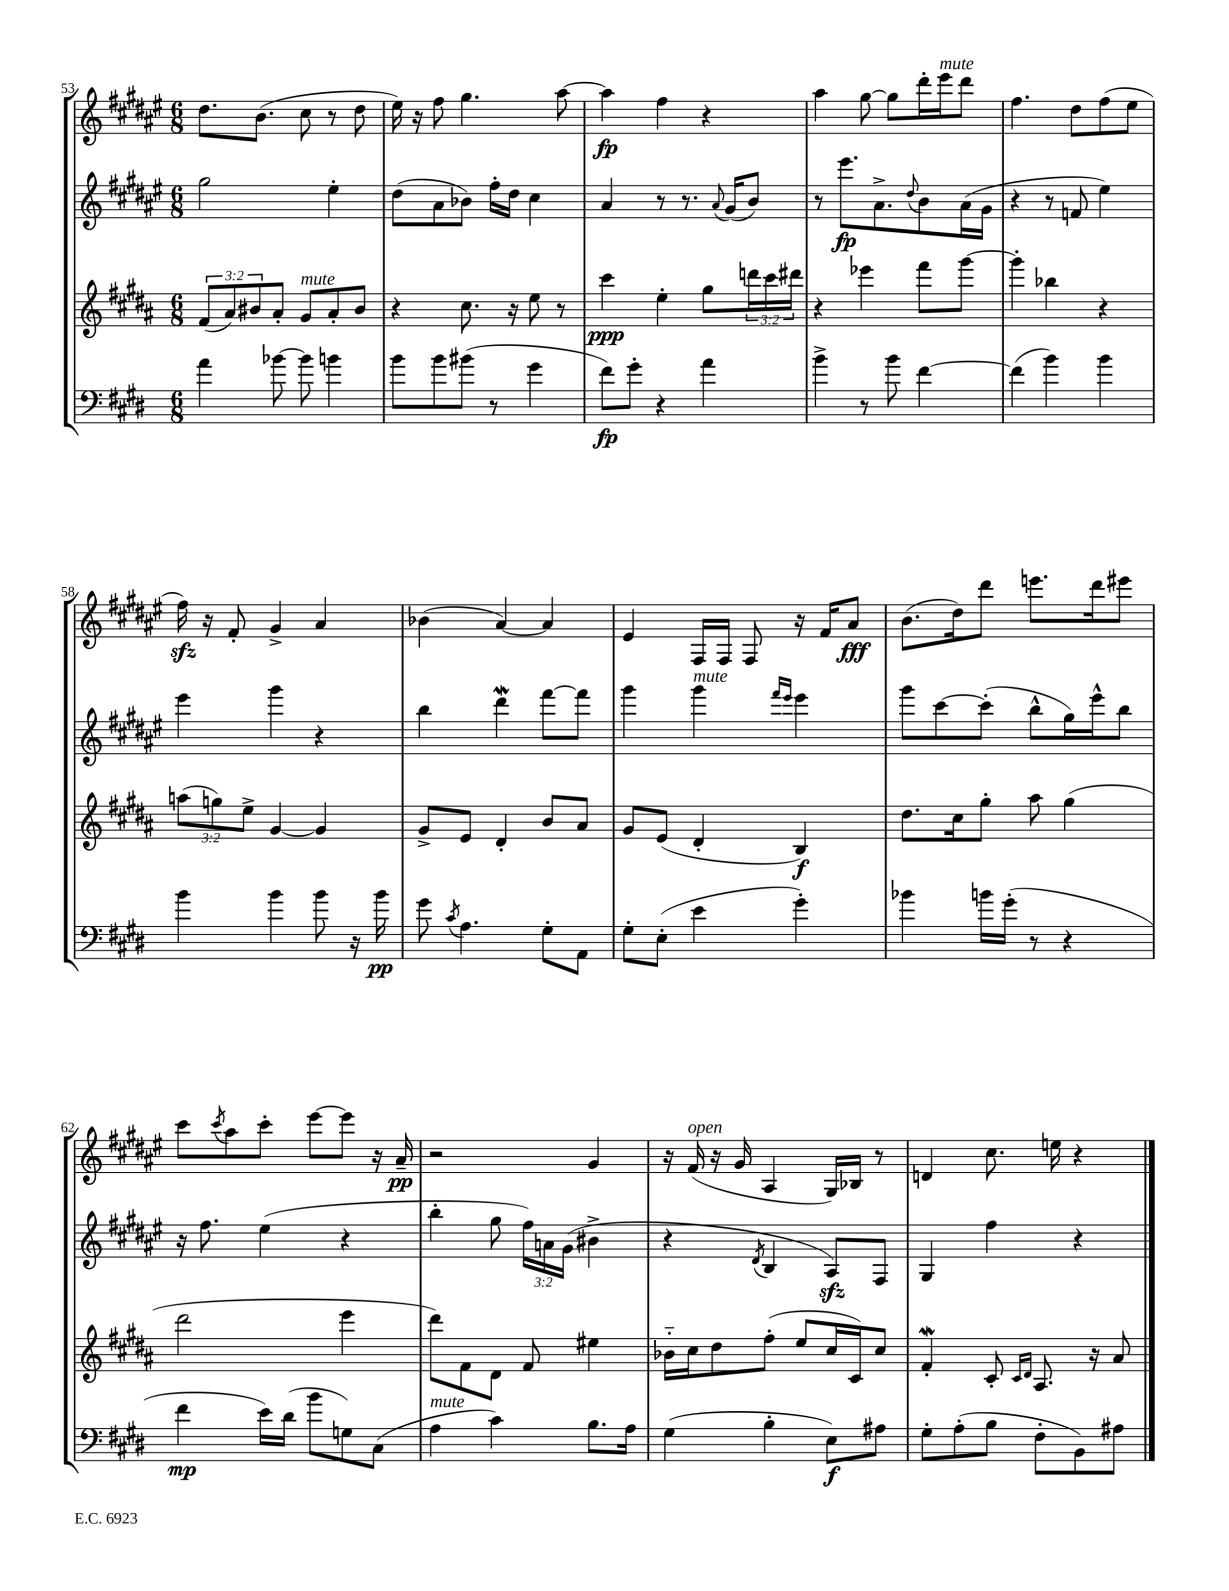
<<
\new StaffGroup <<
\new Staff = "s0" {
    \clef treble \key fis \major \numericTimeSignature \time 6/8
    dis''8. b'8.( cis''8 r8 dis''8 |
    eis''16) r16 fis''8 gis''4. ais''8~ |
    ais''4\fp fis''4 r4 |
    ais''4 gis''8~ gis''8 dis'''16-. eis'''16^\markup { \italic "mute" } dis'''8 |
    fis''4. dis''8 fis''8( eis''8 |
    fis''16\sfz) r16 fis'8-. gis'4-> ais'4 |
    bes'4( ais'4~) ais'4 |
    eis'4 fis16 fis16 fis8 r16 fis'16 ais'8\fff |
    b'8.( dis''16) dis'''8 e'''8. dis'''16 eis'''8 |
    cis'''8 \acciaccatura { cis'''8 } ais''8 cis'''8-. eis'''8~ eis'''8 r16 ais'16--\pp |
    r2 gis'4 |
    r16 fis'16^\markup { \italic "open" }( r16 gis'16 ais4 gis16) bes16 r8 |
    d'4 cis''8. e''16 r4 \bar "|." |
}
\new Staff = "s1" {
    \clef treble \key fis \major \numericTimeSignature \time 6/8 \override Staff.TupletNumber.text = #tuplet-number::calc-fraction-text
    gis''2 eis''4-. |
    dis''8( ais'8 bes'8) fis''16-. dis''16 cis''4 |
    ais'4 r8 r8. \appoggiatura { ais'8 } gis'16( b'8) |
    r8 eis'''8.\fp ais'8.-> \appoggiatura { dis''8 } b'8 ais'16( gis'16 |
    r4 r8 f'8 eis''4) |
    eis'''4 gis'''4 r4 |
    b''4 dis'''4\mordent fis'''8~ fis'''8 |
    gis'''4 gis'''4^\markup { \italic "mute" } \grace { fis'''16 eis'''16 } eis'''4 |
    gis'''8 cis'''8~ cis'''8-.( b''8-^ gis''16) eis'''16-^ b''8 |
    r16 fis''8. eis''4( r4 |
    b''4-. gis''8 \tuplet 3/2 { fis''16) a'16 gis'16( } bis'4-> |
    r4 \acciaccatura { dis'8 } b4 ais8\sfz) fis8 |
    gis4 fis''4 r4 \bar "|." |
}
\new Staff = "s2" {
    \clef treble \key b \major \numericTimeSignature \time 6/8 \override Staff.TupletNumber.text = #tuplet-number::calc-fraction-text
    \tuplet 3/2 { fis'8( ais'8) bis'8 } ais'8-. gis'8^\markup { \italic "mute" } ais'8-. bis'8 |
    r4 cis''8. r16 e''8 r8 |
    cis'''4\ppp e''4-. gis''8 \tuplet 3/2 { d'''16 cis'''16 dis'''16 } |
    r4 ees'''4 fis'''8 gis'''8~ |
    gis'''4-. bes''4 r4 |
    \tuplet 3/2 { a''8( g''8) e''8-> } gis'4~ gis'4 |
    gis'8-> e'8 dis'4-. b'8 ais'8 |
    gis'8 e'8( dis'4-. b4\f) |
    dis''8. cis''16 gis''8-. ais''8 gis''4( |
    dis'''2 e'''4 |
    dis'''8) fis'8 dis'8 fis'8 eis''4 |
    bes'16-_ cis''16 dis''8 fis''8-.( e''8 cis''16 cis'16) cis''8 |
    fis'4-.\mordent cis'8-. \grace { cis'16 dis'16 } ais8. r16 ais'8 \bar "|." |
}
\new Staff = "s3" {
    \clef bass \key e \major \numericTimeSignature \time 6/8
    a'4 bes'8~ bes'8 b'4 |
    b'8 b'8 bis'8( r8 gis'4 |
    fis'8\fp) gis'8-. r4 a'4 |
    b'4-> r8 b'8 fis'4~ |
    fis'4( b'4) b'4 |
    b'4 b'4 b'8 r16 b'16\pp |
    gis'8 \acciaccatura { cis'8 } a4. gis8-. a,8 |
    gis8-. e8-.( e'4 gis'4-.) |
    bes'4 b'16 gis'16-.( r8 r4 |
    fis'4\mp e'16) dis'16( b'8 g8) cis8( |
    a4^\markup { \italic "mute" } cis'4) b8. a16 |
    gis4( b4-. e8\f) ais8 |
    gis8-. a8-.( b8 fis8-. b,8) ais8 \bar "|." |
}
>>
>>
\layout { \context { \Score currentBarNumber = #53 } }
